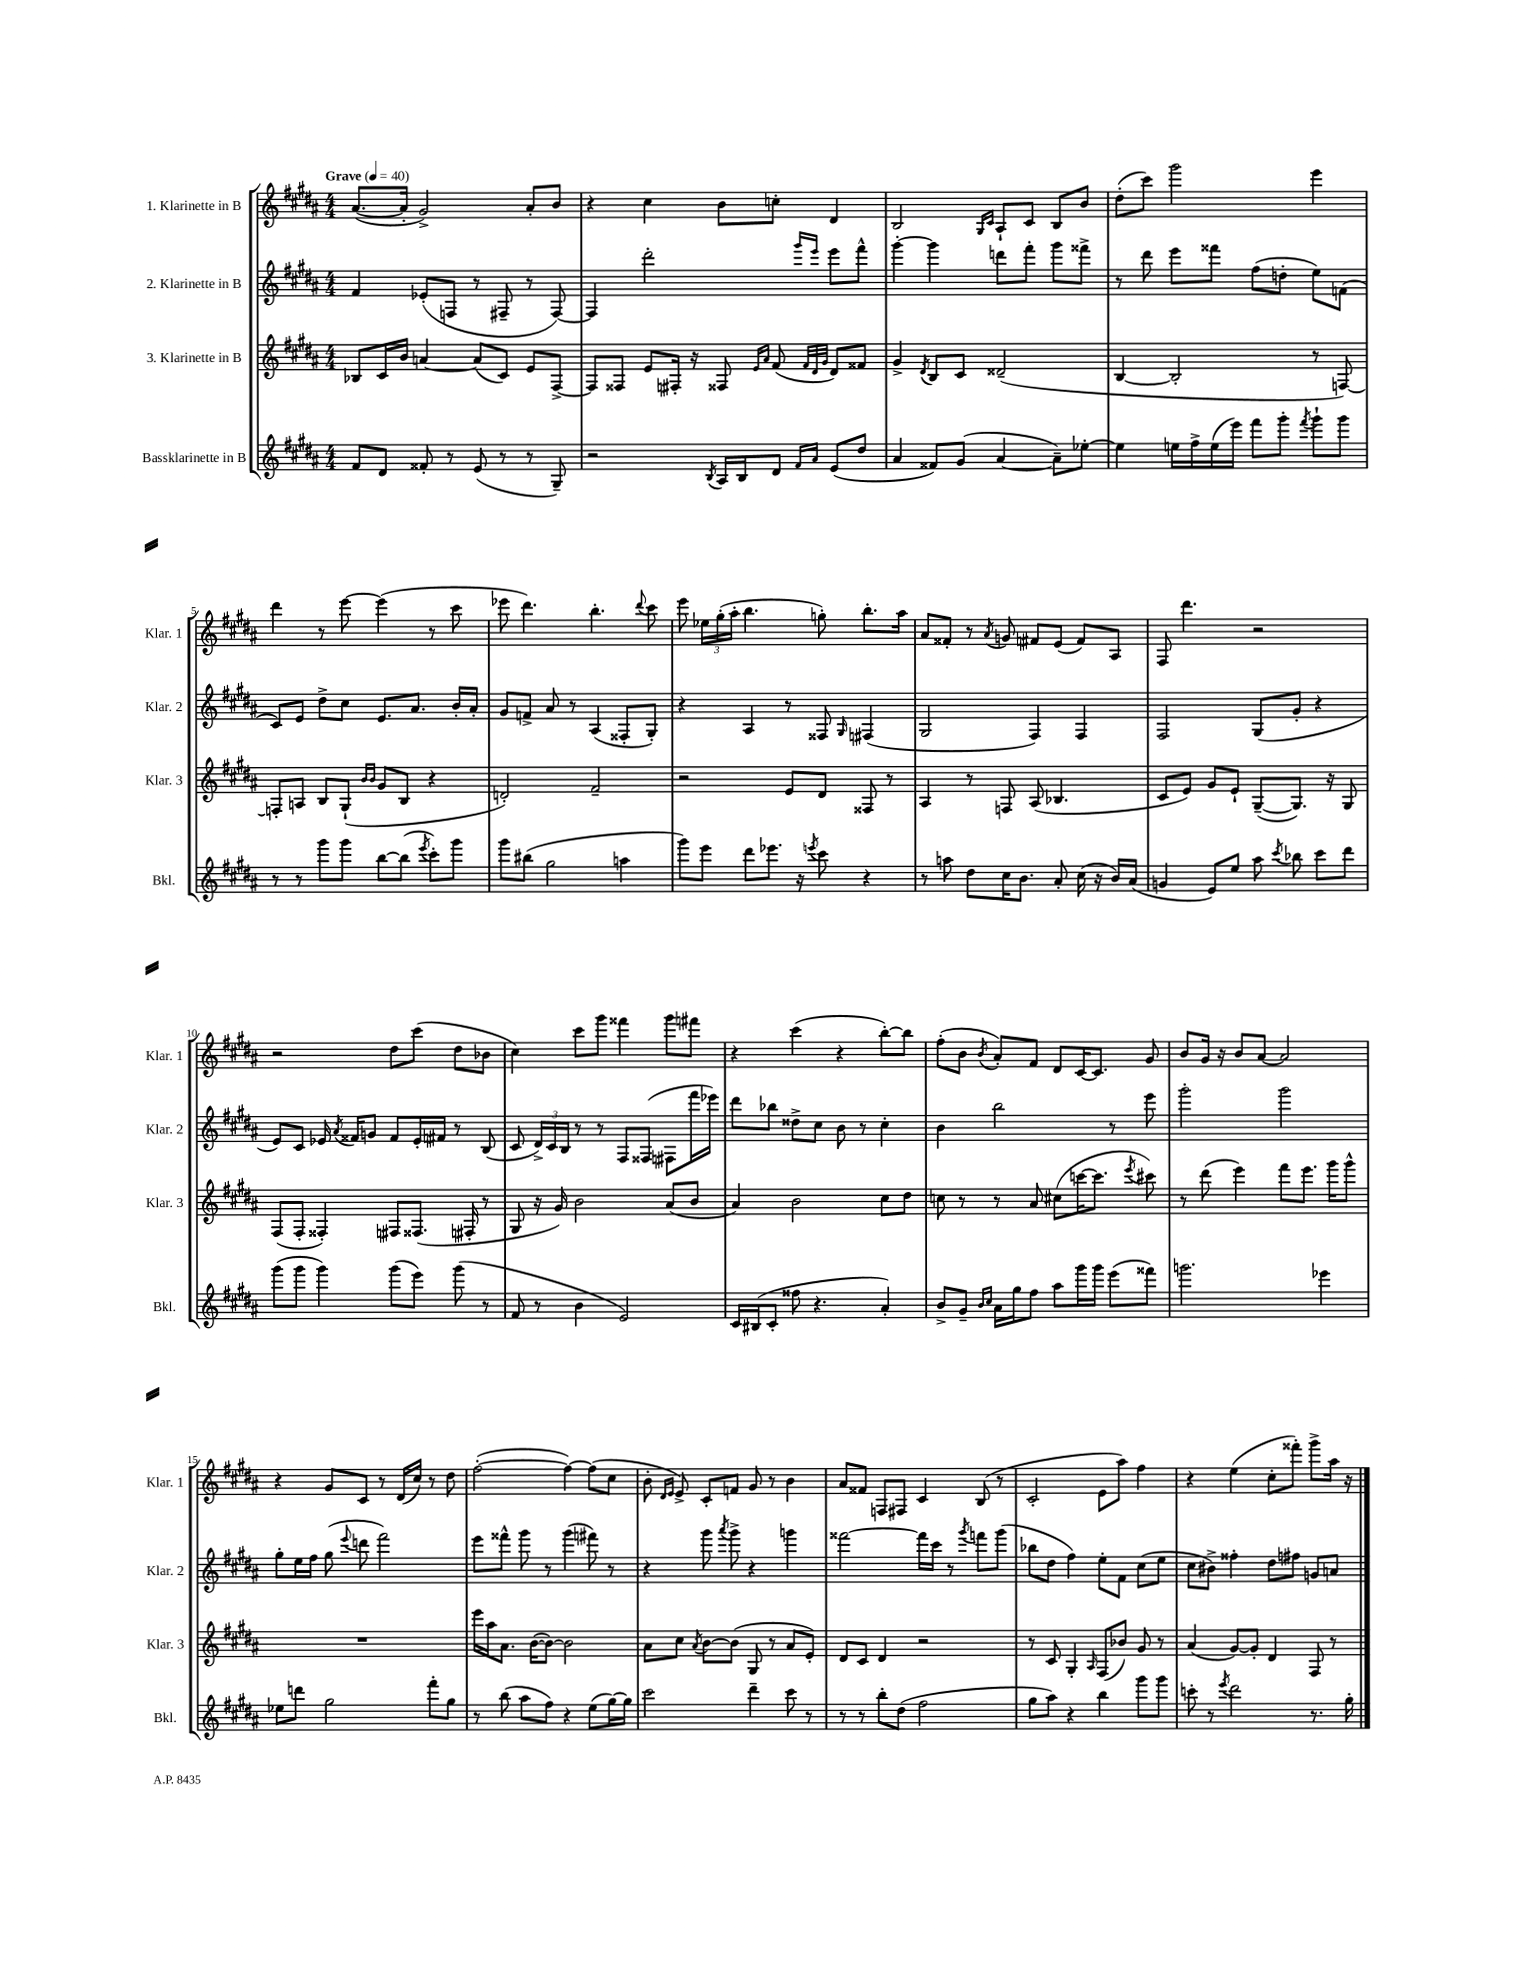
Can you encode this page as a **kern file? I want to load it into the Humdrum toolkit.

**kern	**kern	**kern	**kern
*staff4	*staff3	*staff2	*staff1
*clefG2	*clefG2	*clefG2	*clefG2
*k[f#c#g#d#a#]	*k[f#c#g#d#a#]	*k[f#c#g#d#a#]	*k[f#c#g#d#a#]
*M4/4	*M4/4	*M4/4	*M4/4
*MM40	*MM40	*MM40	*MM40
8f#	8B-	4f#	([8.a#
8d#	16c#	.	.
.	16b	.	16a#']
8f##'	[4a	(8e-'	2g#^)
8r	.	8F	.
(8e	(8a]	8r	.
8r	8c#)	8F#~	.
8r	8e	8r	8a#'
8G#~)	[8F#^	[8F#)	8b
=	=	=	=
2r	8F#]	4F#]	4r
.	8F##	.	.
.	8e	2ddd#'	4cc#
.	16F#'	.	.
.	16r	.	.
8qB	.	.	.
16A#	8F##	.	8b
16B	.	.	.
.	16qqe	.	.
.	16qqa#	.	.
8d#	(8f#	.	8cc'
.	32qqf#	.	.
16qqf#	32qqd#	16qqggg#	.
16qqa#	32qqg#	16qqeee	.
(8e	8d#)	8eee	4d#
8dd#	8f##	8fff#^^	.
=	=	=	=
4a#	4g#^	[4ggg#'	2B
.	8qd#	.	.
8f##)	8B	4ggg#]	.
(8g#	8c#	.	.
.	.	.	16qqG#
.	.	.	16qqc#
[4a#	(2d##~	8ddd	8A#`
.	.	8fff#'	8c#
8a#~])	.	8ggg#	8B
[8ee-'	.	8fff##^	8b
=	=	=	=
4ee-]	[4B	8r	(8dd#'
.	.	8ddd#	8ccc#)
16ee	2B']	8eee	2ggg#
16ff#^	.	.	.
(16ee	.	8fff##	.
16eee)	.	.	.
8fff#	.	(8ff#	.
8ggg#'	.	8dd'	.
8qfff#	.	.	.
8ggg#`	8r	8ee)	4eee
8ggg#	[8F)	(8f	.
=	=	=	=
8r	8F']	8c#)	4ddd#
8r	8A	8e	.
8ggg#	8B	8dd#^	8r
8ggg#	(8G#`	8cc#	[8eee
.	16qqb	.	.
.	16qqb	.	.
[8bb	8g#	8.e	(4eee]
(8bb]	8B	.	.
.	.	8.a#	.
8qeee	.	.	.
8ccc#')	4r	.	8r
8ggg#	.	16b'	8ccc#
.	.	16a#'	.
=	=	=	=
8ggg#	2d')	8g#	8eee-
(8bb#	.	8f^	4.ddd#)
2gg#	.	8a#	.
.	.	8r	.
.	2f#~	(4A#	4.bb'
4aa	.	8F##'	.
.	.	.	8qqddd#
.	.	8G#')	8ccc#
=	=	=	=
8ggg#)	2r	4r	8eee
8eee	.	.	24ee-
.	.	.	(24gg#'
.	.	.	24aa#'
8ddd#	.	4A#	4.bb
8.eee-	.	.	.
.	8e	8r	.
16r	.	.	.
8qeee	.	.	.
8ccc#	8d#	8F##	8gg')
.	.	16qqG#	.
4r	8F##	(4F#	8.bb'
.	8r	.	.
.	.	.	16aa#
=	=	=	=
8r	4A#	2G#	8a#
8aa	.	.	8f##'
8dd#	8r	.	8r
.	.	.	8qa#
16cc#	8F	.	8g
8.b	.	.	.
.	(8A#	4F#)	8f#
8a#'	4.B-	.	(8e
(16cc#	.	4F#	8f#)
16r	.	.	.
16b)	.	.	8A#
(16a#	.	.	.
=	=	=	=
4g	8c#	2F#	8F#
.	8e)	.	4.ddd#
8e)	8g#	.	.
8ee	8e`	.	.
8aa#	([8G#~	(8G#	2r
8qccc#	.	.	.
8bb-	8.G#])	8g#'	.
8ccc#	.	4r	.
.	16r	.	.
8ddd#	8G#	.	.
=	=	=	=
(8ggg#	(8F#	8e)	2r
8ggg#	8F#'	8c#	.
4ggg#)	4F##')	16e-	.
.	.	8qa#	.
.	.	16f##	.
.	.	8g	.
(8ggg#	8F#	8f##	8dd#
8eee)	(8.F##	16e-'	(8ccc#
.	.	16f#	.
(8ggg#	.	8r	8dd#
.	16F#'	.	.
8r	8r	(8B	8b-
=	=	=	=
8f#	8G#	8c#	4cc#)
8r	16r	24d#^)	.
.	.	24c#	.
.	16g#)	.	.
.	.	24B	.
4b	2b	8r	8ccc#
.	.	8r	8ggg#
2e)	.	8F#	4fff##
.	.	(8F##	.
.	(8a#	8F#	8ggg#
.	8b	16fff#	8fff#
.	.	16eee-)	.
=	=	=	=
16c#	4a#)	8ddd#	4r
(16B#	.	.	.
8c#'	.	8bb-	.
8ff##	2b	8dd##^	(4ccc#
4.r	.	8cc#	.
.	.	8b	4r
.	.	8r	.
4a#')	8cc#	4cc#'	[8bb')
.	8dd#	.	8bb]
=	=	=	=
8b^	8cc	4b	(8ff#'
8g#~	8r	.	8b
16qqb	.	.	.
16qqcc#	.	.	8qb
16a#	8r	2bb	8a#')
16gg#	.	.	.
8ff#	8a#	.	8f#
8aa#	(8cc#	.	8d#
16ggg#	[16ccc	.	[16c#
16ggg#	8.ccc]	.	8.c#]
(8eee	.	8r	.
.	8qeee	.	.
8fff##)	8ccc#)	8eee	8g#
=	=	=	=
2.ggg	8r	2ggg#'	8b
.	(8ddd#	.	16g#
.	.	.	16r
.	4eee)	.	8b
.	.	.	[8a#
.	8fff#	2ggg#	2a#]
.	8.eee	.	.
4eee-	.	.	.
.	16ggg#	.	.
.	8ggg#^^	.	.
=	=	=	=
8ee-	1r	8gg#'	4r
8ddd	.	16ee	.
.	.	16ff#	.
2gg#	.	(8gg#	8g#
.	.	8qqeee	.
.	.	8ddd	8c#
.	.	2fff#)	8r
.	.	.	(16d#
.	.	.	16cc#)
8fff#'	.	.	8r
8gg#	.	.	8dd#
=	=	=	=
8r	16eee	8eee	([2ff#'
.	16aa#	.	.
(8bb	8.a#	8fff##^^	.
8aa#	.	8ggg#	.
.	([16b	.	.
8ff#)	8b_)	8r	.
4r	2b]	(4ggg#	4ff#_)
(8ee	.	8fff#)	(8ff#]
[16gg#)	.	8r	8cc#
16gg#]	.	.	.
=	=	=	=
2ccc#	8a#	4r	8b'
.	.	.	16qqd#
.	.	.	16qqe
.	8cc#	.	8e^)
.	8qa#	.	.
.	[8b	8ggg#	8c#'
.	.	8qaaa#	.
.	(8b]	8ggg#^	8f
4ddd#~	8G#	4r	8g#
.	8r	.	8r
8ccc#	8a#	4ggg	4b
8r	8e')	.	.
=	=	=	=
8r	8d#	[2fff##	8a#
8r	8c#	.	8f##
8bb'	4d#	.	8F
(8dd#	.	.	8F#
2ff#	2r	16fff##]	4c#
.	.	16ccc#	.
.	.	8r	.
.	.	8qggg#	.
.	.	8fff	(8B
.	.	(8ggg#	8r
=	=	=	=
8gg#	8r	8bb-	2c#'
8aa#)	8c#	8dd#	.
4r	4G#'	4ff#)	.
.	16qqA#	.	.
4bb	(8F#	8ee'	8e
.	8b-)	8f#	8aa#)
8ggg#	8g#	(8cc#	4ff#
8ggg#	8r	8ee	.
=	=	=	=
8ccc'	(4a#	8cc#	4r
8r	.	8b#^)	.
8qeee	.	.	.
2ddd#	[8g#)	4ff##'	(4ee
.	8g#']	.	.
.	4d#	8dd#	8cc#'
.	.	8ff#	8fff##')
8.r	8F#	8g	8ggg#^
.	8r	8a	16aa#
16gg#'	.	.	16r
==	==	==	==
*-	*-	*-	*-
